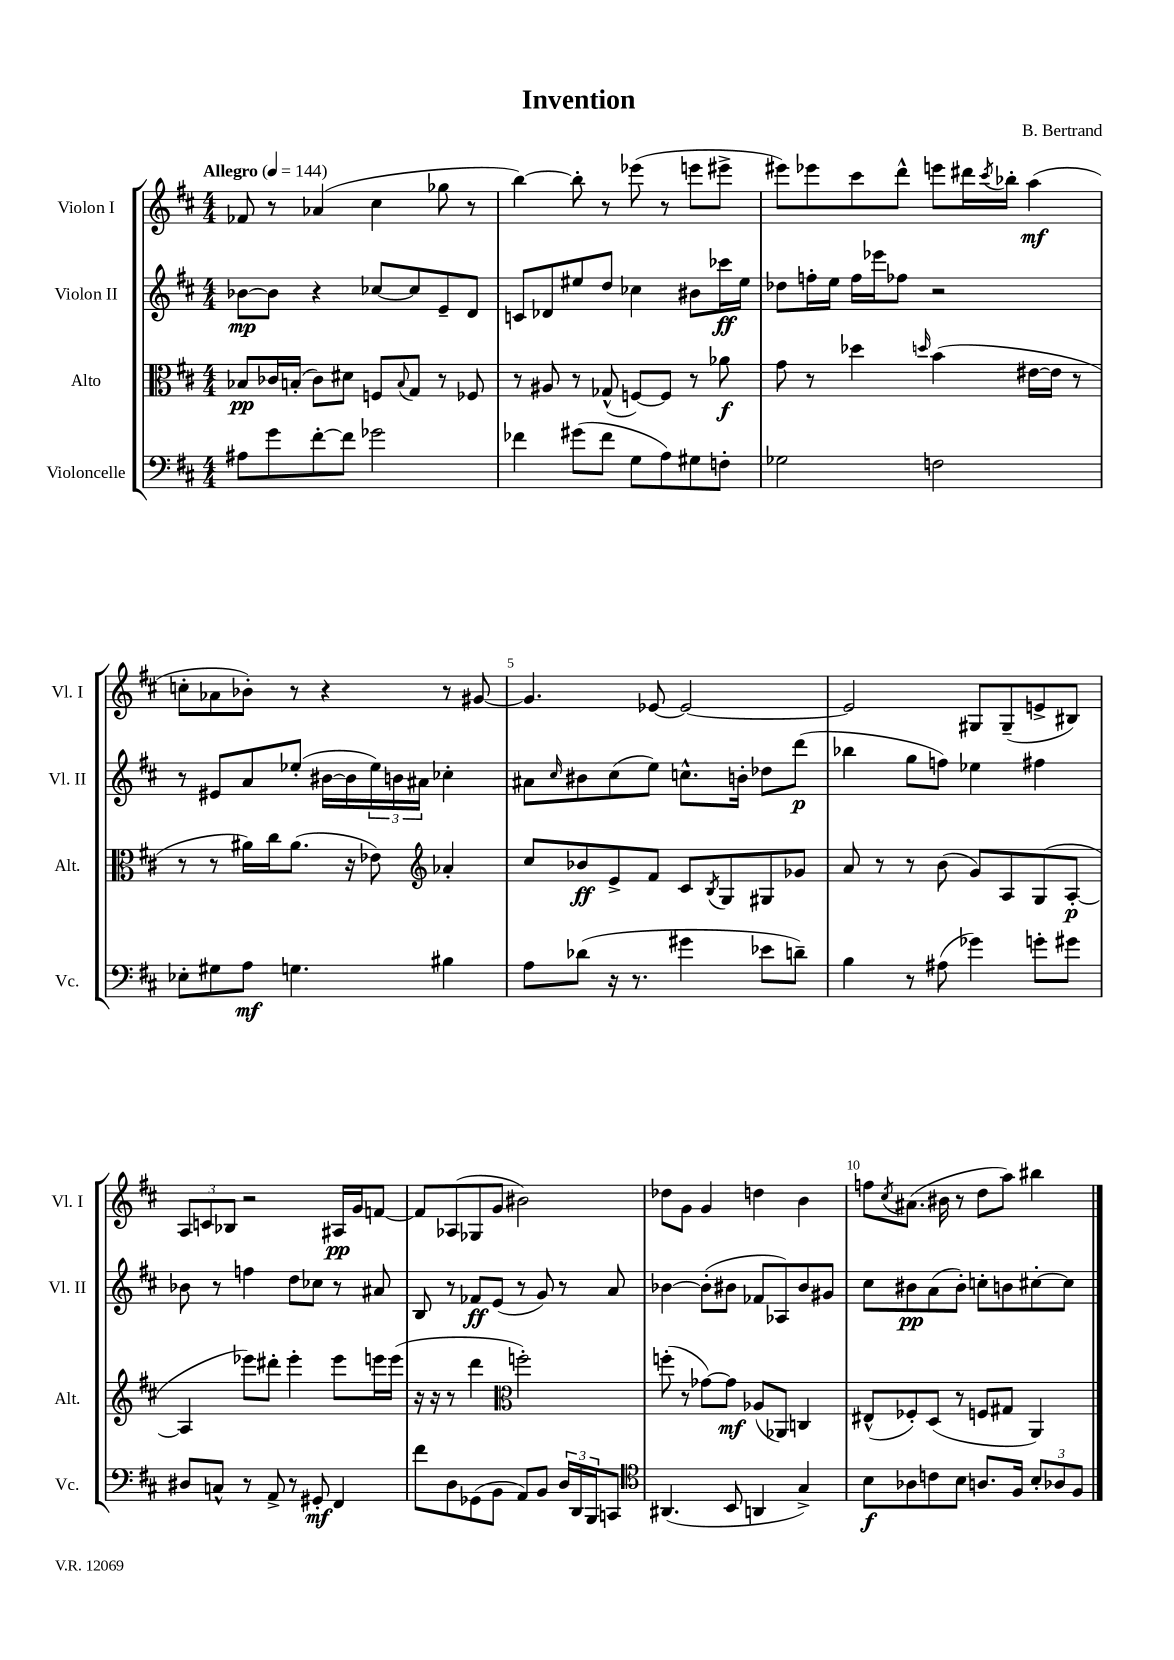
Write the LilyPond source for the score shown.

\header { title = "Invention" composer = "B. Bertrand" }
<<
\new StaffGroup <<
\new Staff = "s0" \with { instrumentName = "Violon I" shortInstrumentName = "Vl. I" } {
    \clef treble \key d \major \numericTimeSignature \time 4/4 \tempo "Allegro" 4 = 144
    fes'8 r8 aes'4( cis''4 ges''8 r8 |
    b''4~) b''8-. r8 ees'''8( r8 e'''8 eis'''8-> |
    eis'''8) ees'''8 cis'''8 d'''8-^ e'''8 dis'''16 \acciaccatura { cis'''8 } bes''16-. a''4\mf( |
    c''8-. aes'8 bes'8-.) r8 r4 r8 gis'8~ |
    gis'4. ees'8~ ees'2~ |
    ees'2 gis8 gis8--( e'8-> bis8) |
    \tuplet 3/2 { a8 c'8 bes8 } r2 ais16\pp g'16 f'8~ |
    f'8 aes8( ges8 g'8 bis'2) |
    des''8 g'8 g'4 d''4 b'4 |
    f''8 \acciaccatura { cis''8 } ais'8.( bis'16 r8 d''8 a''8) bis''4 \bar "|." |
}
\new Staff = "s1" \with { instrumentName = "Violon II" shortInstrumentName = "Vl. II" } {
    \clef treble \key d \major \numericTimeSignature \time 4/4
    bes'8~\mp bes'8 r4 ces''8~ ces''8 e'8-- d'8 |
    c'8 des'8 eis''8 d''8 ces''4 bis'8 ces'''16\ff eis''16 |
    des''8 f''16-. e''16 f''16 ees'''16 fes''8 r2 |
    r8 eis'8 a'8 ees''8-.( bis'16~ bis'16 \tuplet 3/2 { ees''16) b'16 ais'16 } ces''4-. |
    ais'8 \grace { cis''16 } bis'8 cis''8( e''8) c''8.-^ b'16-. des''8 d'''8\p( |
    bes''4 g''8 f''8) ees''4 fis''4 |
    bes'8 r8 f''4 d''8 ces''8 r8 ais'8 |
    b8 r8 fes'8\ff e'8( r8 g'8) r8 a'8 |
    bes'4~ bes'8-.( bis'8 fes'8 aes8) bis'8 gis'8 |
    cis''8 bis'8\pp a'8( bis'8-.) c''8-. b'8 cis''8~-. cis''8 \bar "|." |
}
\new Staff = "s2" \with { instrumentName = "Alto" shortInstrumentName = "Alt." } {
    \clef alto \key d \major \numericTimeSignature \time 4/4
    bes8\pp ces'16 b16-.( ces'8) dis'8 f8 \appoggiatura { b8 } g8 r8 fes8 |
    r8 ais8 r8 ges8-^( f8~) f8 r8 aes'8\f |
    g'8 r8 des''4 \grace { d''16 } b'4( eis'16~ eis'16 r8 |
    r8 r8 ais'16) cis''16 ais'8.( r16 ees'8) \clef treble aes'4-. |
    cis''8 bes'8\ff e'8-> fis'8 cis'8 \acciaccatura { b8 } g8 gis8 ges'8 |
    a'8 r8 r8 b'8( g'8) a8 g8( a8~-.\p |
    a4 ees'''8) dis'''8-. ees'''4-. ees'''8 e'''16 e'''16( |
    r16 r16 r8 d'''4 \clef alto f''2-.) |
    f''8-.( r8 ges'8~) ges'8\mf aes8( aes,8) c4 |
    eis8-^( fes8-.) d8( r8 f8 gis8 a,4) \bar "|." |
}
\new Staff = "s3" \with { instrumentName = "Violoncelle" shortInstrumentName = "Vc." } {
    \clef bass \key d \major \numericTimeSignature \time 4/4
    ais8 g'8 fis'8~-. fis'8 ges'2 |
    fes'4 gis'8( fes'8 g8 a8) gis8 f8-. |
    ges2 f2 |
    ees8-. gis8 a8\mf g4. bis4 |
    a8 des'8( r16 r8. gis'4 ees'8 d'8--) |
    b4 r8 ais8( ges'4) g'8-. gis'8 |
    dis8 c8-^ r8 a,8-> r8 gis,8-.\mf fis,4 |
    fis'8 d8 ges,8( b,8 a,8) b,8 \tuplet 3/2 { d16 d,16 b,,16 } c,8 |
    \clef tenor ais,4.( b,8 a,4 g4->) |
    b8\f aes8 c'8 b8 a8. fis16 \tuplet 3/2 { b8-. aes8 fis8 } \bar "|." |
}
>>
>>
\layout { \context { \Score \override BarNumber.break-visibility = ##(#f #t #t) barNumberVisibility = #(every-nth-bar-number-visible 5) } }
